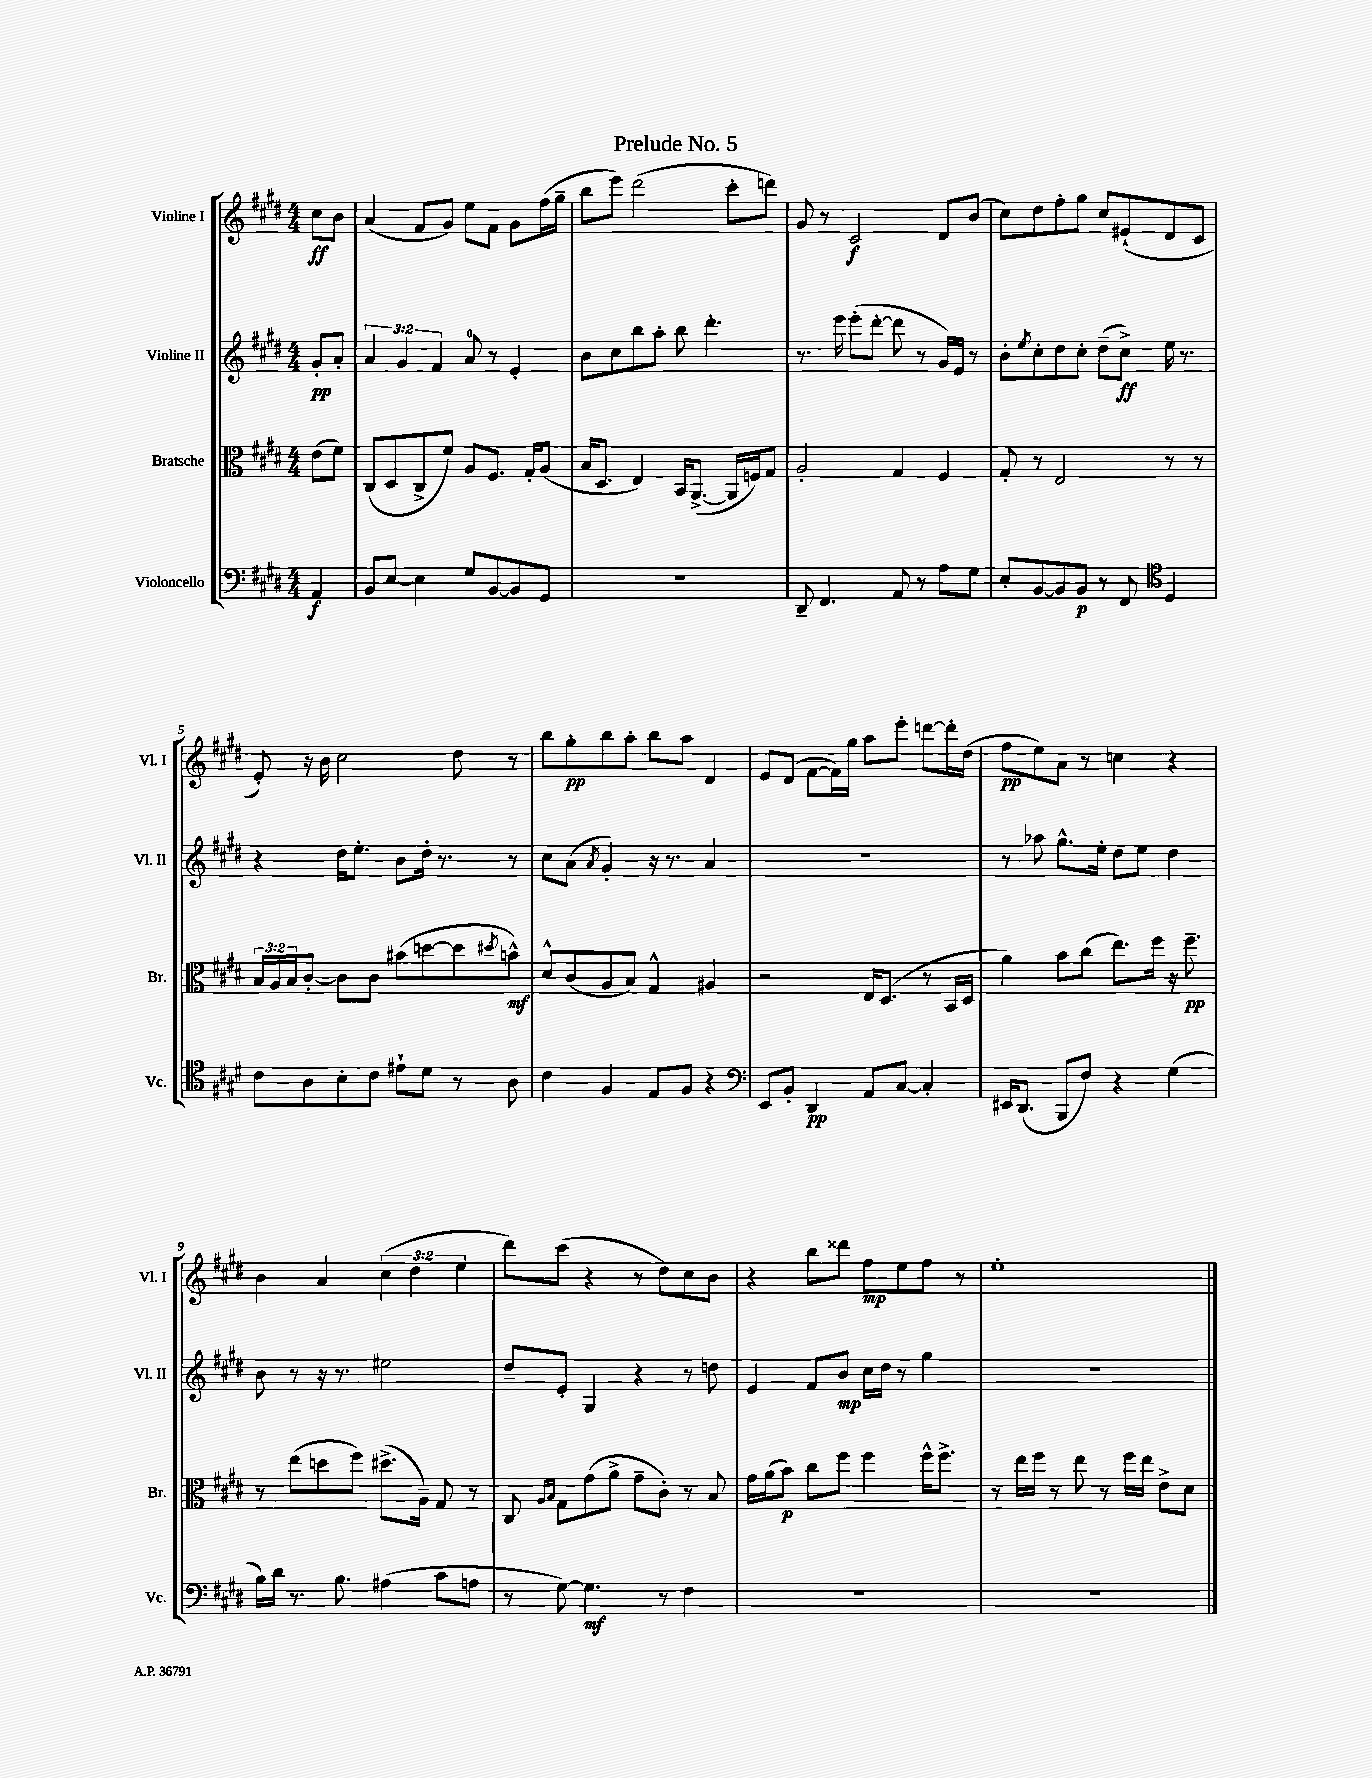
\header { title = "Prelude No. 5" }
<<
\new StaffGroup <<
\new Staff = "s0" \with { instrumentName = "Violine I" shortInstrumentName = "Vl. I" } {
    \clef treble \key e \major \numericTimeSignature \time 4/4 \override Staff.TupletNumber.text = #tuplet-number::calc-fraction-text \partial 4
    cis''8\ff b'8 |
    a'4( fis'8 gis'8) e''8 fis'8 gis'8 fis''16( gis''16-- |
    b''8 e'''8) dis'''2( cis'''8-. d'''8) |
    gis'8 r8 cis'2\f dis'8 b'8( |
    cis''8) dis''8 fis''8-. gis''8 cis''8 eis'8-!( dis'8 cis'8 |
    e'8-.) r16 b'16 cis''2 dis''8 r8 |
    b''8 gis''8-.\pp b''8 a''8-. b''8 a''8 dis'4 |
    e'8 dis'8( fis'8~ fis'16) gis''16 a''8 e'''8-. d'''8~ d'''16-. dis''16( |
    fis''8\pp e''8) a'8 r8 c''4 r4 |
    b'4 a'4 \tuplet 3/2 { cis''4( dis''4 e''4 } |
    dis'''8) cis'''8( r4 r8 dis''8) cis''8 b'8 |
    r4 b''8 disis'''8 fis''8\mp e''8 fis''8 r8 |
    e''1-. \bar "|." |
}
\new Staff = "s1" \with { instrumentName = "Violine II" shortInstrumentName = "Vl. II" } {
    \clef treble \key e \major \numericTimeSignature \time 4/4 \override Staff.TupletNumber.text = #tuplet-number::calc-fraction-text \partial 4
    gis'8-.\pp a'8-. |
    \tuplet 3/2 { a'4 gis'4 fis'4 } a'8-0 r8 e'4-. |
    b'8 cis''8 b''8 a''8-. b''8 dis'''4.-. |
    r8. e'''16 e'''8-.( dis'''8~-. dis'''8 r8 gis'16) e'16 r8 |
    b'8-. \acciaccatura { e''8 } cis''8-. dis''8 cis''8-. dis''8--( cis''8->\ff) e''16 r8. |
    r4 dis''16 e''8.-. b'8 dis''16-. r8. r8 |
    cis''8 a'8( \acciaccatura { a'8 } gis'4-.) r16 r8. a'4 |
    R1 |
    r8 aes''8 gis''8.-^ e''16-. dis''8 e''8 dis''4 |
    b'8 r8 r16 r8. eis''2 |
    dis''8-- e'8-. gis4 r4 r8 d''8 |
    e'4 fis'8 b'8\mp cis''16 dis''16 r8 gis''4 |
    r1 \bar "|." |
}
\new Staff = "s2" \with { instrumentName = "Bratsche" shortInstrumentName = "Br." } {
    \clef alto \key e \major \numericTimeSignature \time 4/4 \override Staff.TupletNumber.text = #tuplet-number::calc-fraction-text \partial 4
    e'8( fis'8) |
    cis8( dis8 cis8-> fis'8) a8 fis8. gis16-. a8( |
    b16 dis8. e4) b,16 a,8.~->( a,16 f16) gis8 |
    a2-. gis4 fis4 |
    gis8-. r8 e2 r8 r8 |
    \tuplet 3/2 { b16 a16 b16 } cis'8~-. cis'8 cis'8 bis'8( d''8~ d''8 \acciaccatura { dis''8 } b'8-^\mf) |
    dis'8-^ cis'8( a8 b8) gis4-^ ais4 |
    r2 e16 dis8.( r8 b,16 dis16 |
    a'4) b'8 cis''8( e''8.) fis''16 r16 fis''8.--\pp |
    r8 e''8( d''8 fis''8) dis''8.->( a16--) gis8 r8 |
    cis8 \grace { a16 b16 } gis8 gis'8( a'8-> gis'8-- cis'8-.) r8 b8 |
    gis'16 a'16( b'8\p) cis''8 fis''8 fis''4 fis''16-^ fis''8.-> |
    r8 e''16 fis''16 r8 e''8 r8 fis''16 e''16 e'8-> dis'8 \bar "|." |
}
\new Staff = "s3" \with { instrumentName = "Violoncello" shortInstrumentName = "Vc." } {
    \clef bass \key e \major \numericTimeSignature \time 4/4 \partial 4
    a,4\f |
    b,8 e8~ e4 gis8 b,8~ b,8 gis,8 |
    R1 |
    dis,8-- fis,4. a,8 r8 a8 gis8 |
    e8-. b,8~ b,8 b,8\p r8 fis,8 \clef tenor dis4 |
    cis'8 a8 b8-. cis'8 eis'8-! dis'8 r8 a8 |
    cis'4 fis4 e8 fis8 r4 |
    \clef bass e,8 b,8-. dis,4\pp a,8 cis8~ cis4-. |
    eis,16 dis,8.( b,,8 fis8) r4 gis4( |
    b16) dis'16 r8. b8. ais4( cis'8 a8 |
    r8 gis8~) gis4.\mf r8 fis4 |
    R1 |
    R1 \bar "|." |
}
>>
>>
